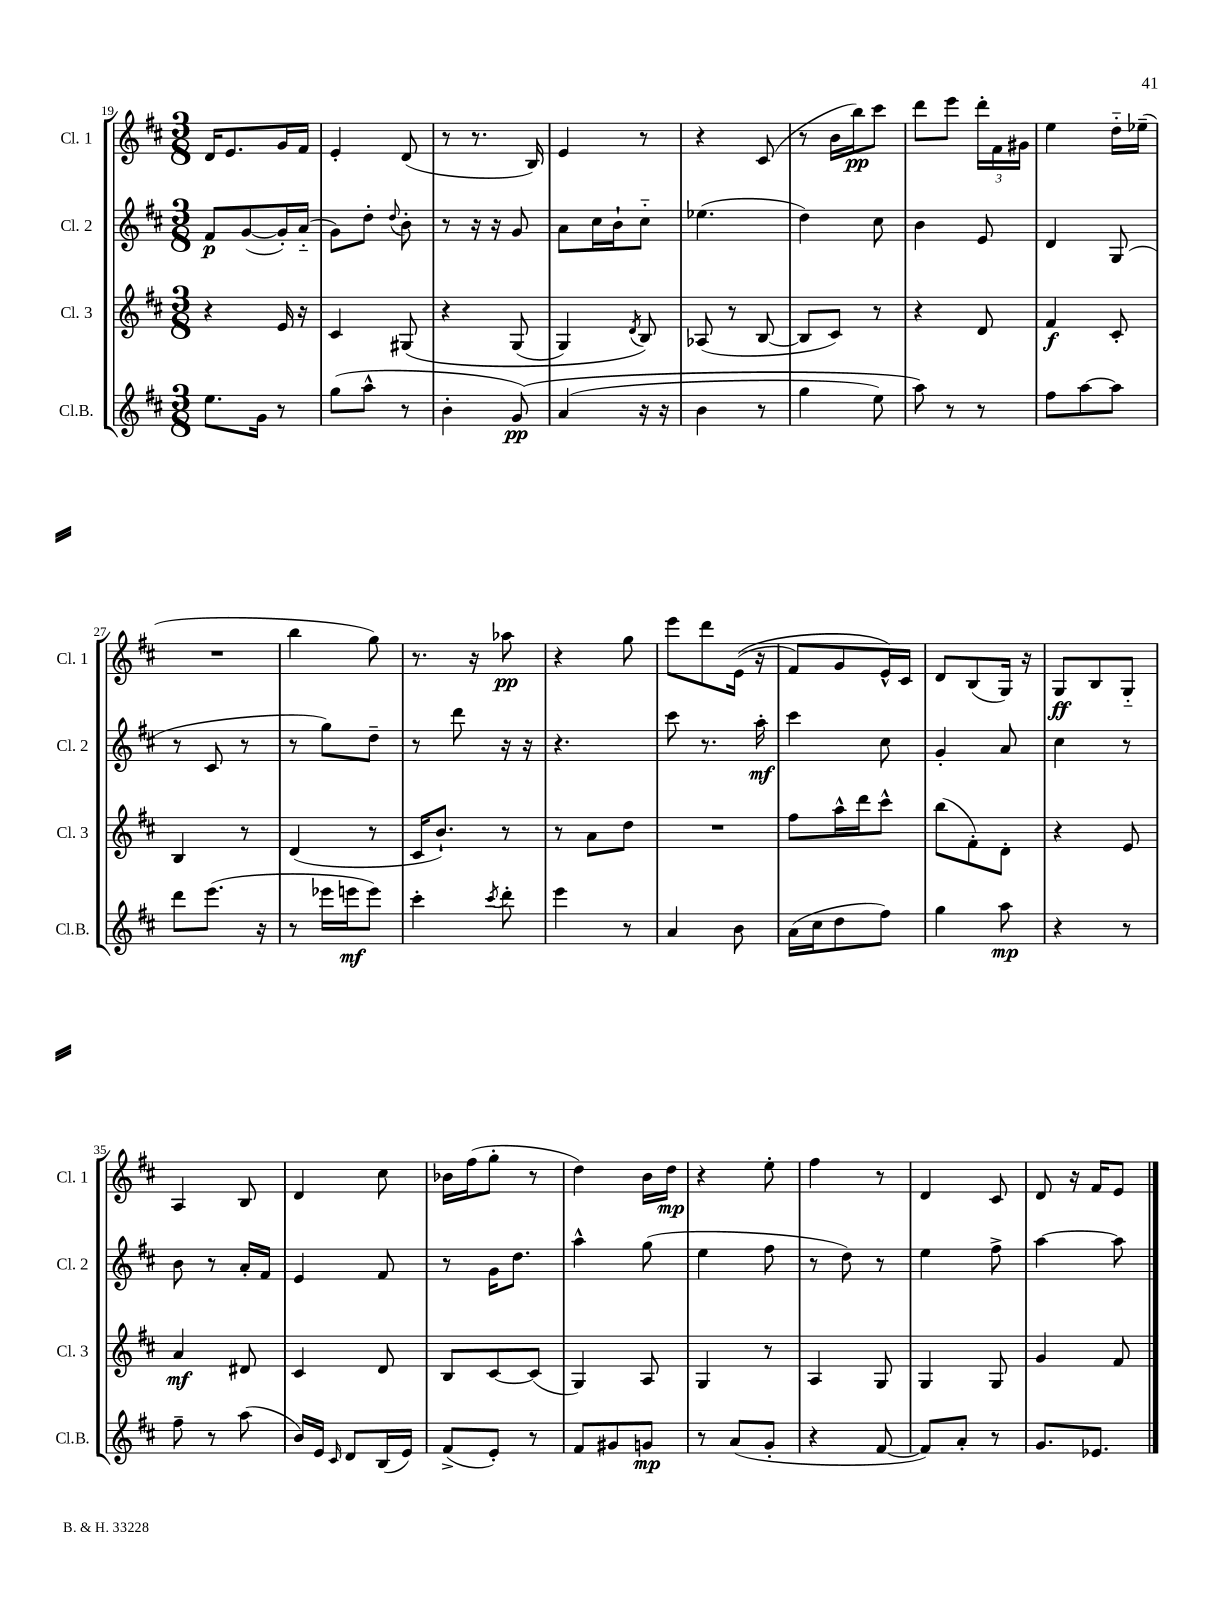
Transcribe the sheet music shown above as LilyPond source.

<<
\new StaffGroup <<
\new Staff = "s0" \with { instrumentName = "Cl. 1" shortInstrumentName = "Cl. 1" } {
    \clef treble \key d \major \numericTimeSignature \time 3/8
    \autoBeamOff d'16[ e'8. g'16 fis'16] |
    e'4-. d'8( |
    r8 r8. b16) |
    e'4 r8 |
    r4 cis'8( |
    r8 b'16[ b''16\pp) cis'''8] |
    d'''8[ e'''8] \tuplet 3/2 { d'''16[-. fis'16 gis'16] } |
    e''4 d''16[-_ ees''16]--( |
    R4. |
    b''4 g''8) |
    r8. r16 aes''8\pp |
    r4 g''8 |
    e'''8[ d'''8 e'16](\( r16 |
    fis'8[) g'8 e'16-^\) cis'16] |
    d'8[ b8( g16]) r16 |
    g8[\ff b8 g8]-_ |
    a4 b8 |
    d'4 cis''8 |
    bes'16[ fis''16( g''8]-. r8 |
    d''4) b'16[ d''16]\mp |
    r4 e''8-. |
    fis''4 r8 |
    d'4 cis'8 |
    d'8 r16 fis'16[ e'8] \bar "|." |
}
\new Staff = "s1" \with { instrumentName = "Cl. 2" shortInstrumentName = "Cl. 2" } {
    \clef treble \key d \major \numericTimeSignature \time 3/8
    \autoBeamOff fis'8[\p g'8~( g'16-.) a'16]-_( |
    g'8[) d''8]-. \appoggiatura { d''8 } b'8-. |
    r8 r16 r16 g'8 |
    a'8[ cis''16 b'16-! cis''8]-_ |
    ees''4.( |
    d''4) cis''8 |
    b'4 e'8 |
    d'4 g8( |
    r8 cis'8 r8 |
    r8 g''8[) d''8]-- |
    r8 d'''8 r16 r16 |
    r4. |
    cis'''8 r8. a''16-.\mf |
    cis'''4 cis''8 |
    g'4-. a'8 |
    cis''4 r8 |
    b'8 r8 a'16[-. fis'16] |
    e'4 fis'8 |
    r8 g'16[ d''8.] |
    a''4-^ g''8( |
    e''4 fis''8 |
    r8 d''8) r8 |
    e''4 fis''8-> |
    a''4~ a''8 \bar "|." |
}
\new Staff = "s2" \with { instrumentName = "Cl. 3" shortInstrumentName = "Cl. 3" } {
    \clef treble \key d \major \numericTimeSignature \time 3/8
    \autoBeamOff r4 e'16 r16 |
    cis'4 gis8\( |
    r4 g8( |
    g4) \acciaccatura { d'8 } b8\) |
    aes8( r8 b8~ |
    b8[ cis'8]) r8 |
    r4 d'8 |
    fis'4\f cis'8-. |
    b4 r8 |
    d'4( r8 |
    cis'16[ b'8.]-!) r8 |
    r8 a'8[ d''8] |
    R4. |
    fis''8[ a''16-^ d'''16 cis'''8]-^ |
    b''8[( fis'8-.) d'8]-. |
    r4 e'8 |
    a'4\mf dis'8 |
    cis'4 d'8 |
    b8[ cis'8~ cis'8]( |
    g4) a8 |
    g4 r8 |
    a4 g8 |
    g4 g8 |
    g'4 fis'8 \bar "|." |
}
\new Staff = "s3" \with { instrumentName = "Cl.B." shortInstrumentName = "Cl.B." } {
    \clef treble \key d \major \numericTimeSignature \time 3/8
    \autoBeamOff e''8.[ g'16] r8 |
    g''8[( a''8]-^ r8 |
    b'4-. g'8\pp)\( |
    a'4( r16 r16 |
    b'4 r8 |
    g''4 e''8) |
    a''8\) r8 r8 |
    fis''8[ a''8~ a''8] |
    d'''8[ e'''8.]( r16 |
    r8 ees'''16[ e'''16\mf e'''8]) |
    cis'''4-. \acciaccatura { cis'''8 } d'''8-. |
    e'''4 r8 |
    a'4 b'8 |
    a'16[( cis''16 d''8 fis''8]) |
    g''4 a''8\mp |
    r4 r8 |
    fis''8-- r8 a''8( |
    b'16[) e'16] \grace { cis'16 } d'8[ b16( e'16]) |
    fis'8[->( e'8]-.) r8 |
    fis'8[ gis'8 g'8]\mp |
    r8 a'8[( g'8]-. |
    r4 fis'8~ |
    fis'8[) a'8]-. r8 |
    g'8.[ ees'8.] \bar "|." |
}
>>
>>
\layout { \context { \Score currentBarNumber = #19 } }
